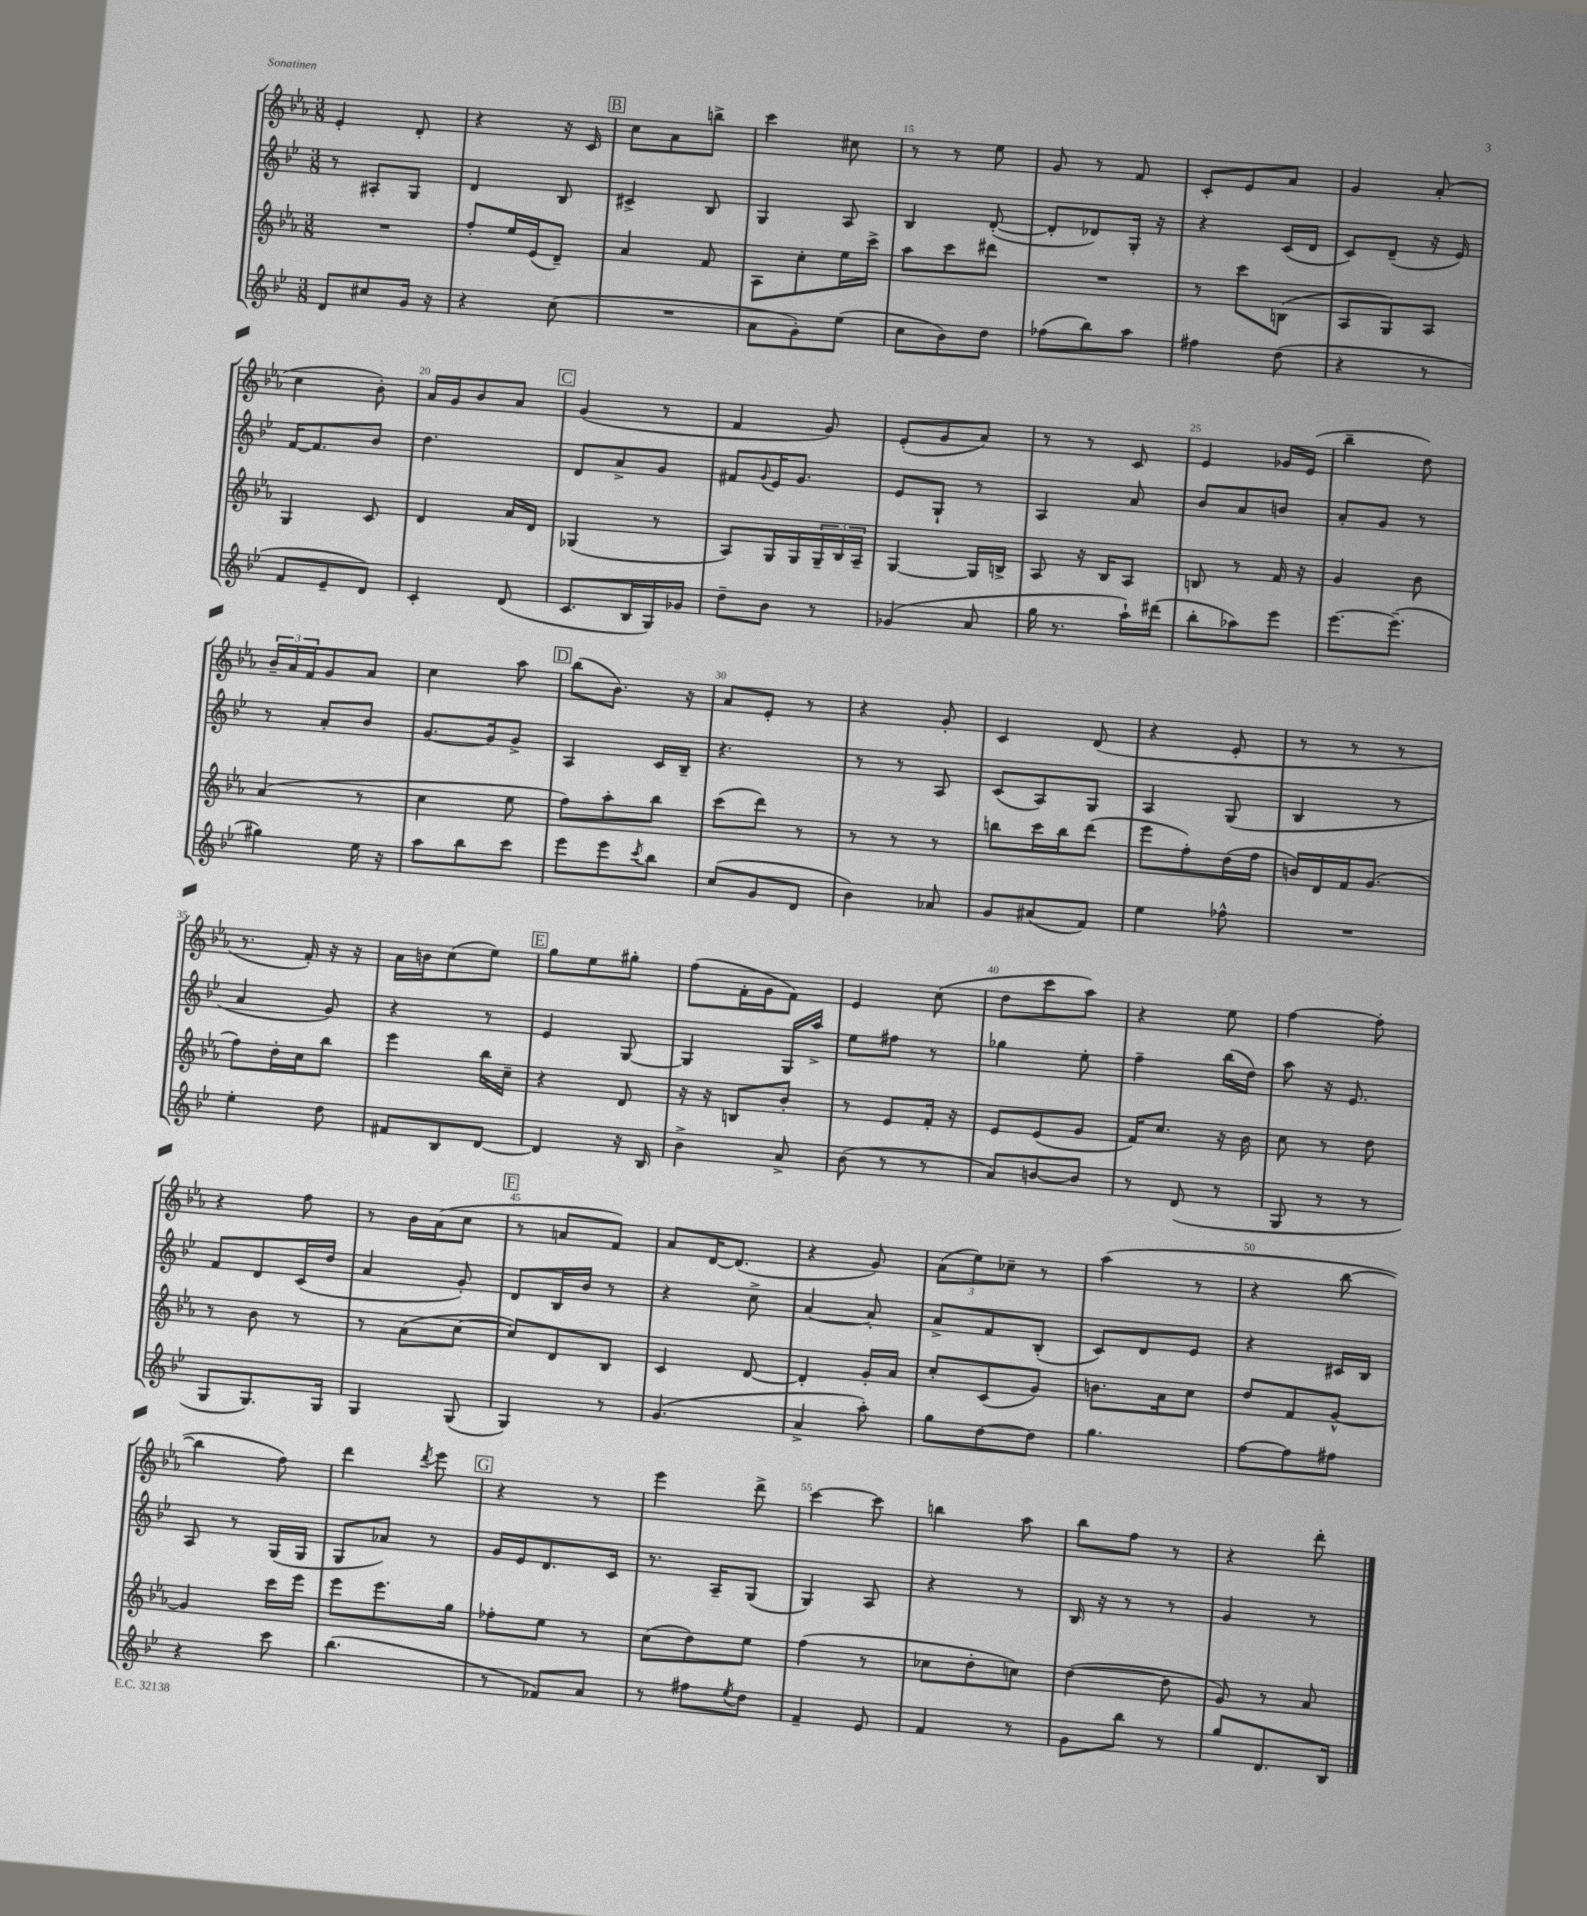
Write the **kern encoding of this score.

**kern	**kern	**kern	**kern
*part4	*part3	*part2	*part1
*staff4	*staff3	*staff2	*staff1
*clefG2	*clefG2	*clefG2	*clefG2
*k[b-e-]	*k[b-e-a-]	*k[b-e-]	*k[b-e-a-]
*M3/8	*M3/8	*M3/8	*M3/8
=11	=11	=11	=11
8d/L	4.r	8r	4e-'/
8cc#X/	.	8A#X'/L	.
16g/Jk	.	8G/J	8d'/
16r	.	.	.
=12	=12	=12	=12
4r	8ff'/L	4d/	4r
.	16ee-/L	.	.
.	(16e-/J	.	.
(8cc\	8d~/J)	8B-/	16r
.	.	.	16c/
!!LO:REH:place=s1:t=B
=13	=13	=13	=13
4.r	4a-/	4c#X^/	8cc\L
.	.	.	8a-\
.	8f/	8B-/	8bbn^\J
=14	=14	=14	=14
8a\L	8A-\L	4G/	4ccc\
8g'\)	8cc'\	.	.
(8ee-\J	16ee-\L	8A/	8cc#X\
.	16ccc^\JJ	.	.
=15	=15	=15	=15
8cc\L	8aa-\L	4B-/	8r
8b-\)	8ccc\	.	8r
8dd\J	8ddd#X\J	([8d'/	8ee-\
=16	=16	=16	=16
(8ff-X\L	4.r	8d'/L]	8g/
8bb-\)	.	8d-X/)	8r
8aa\J	.	16G'/Jk	8f/
.	.	16r	.
=17	=17	=17	=17
4ff#X\	8r	4r	8c'/L
.	8ccc\L	.	8e-/
(8dd\	(8Bn\J	(16c/LL	8a-/J
.	.	16d/JJ	.
=18	=18	=18	=18
4r	8A-/L	8c/L)	4g/
.	8G/)	(8d~/J	.
8r	8A-/J	16r	(8a-'/
.	.	16e-/)	.
!!LO:LB:g=z
=19	=19	=19	=19
8f/L	4G/	[16f/KL	4cc\
.	.	8.f/]	.
8e-~/	.	.	.
8d/J)	8c/	8b-/J	8b-'\)
=20	=20	=20	=20
4c'/	4d/	4.dd\	16a-/LL
.	.	.	16g/J
.	.	.	8b-/
(8d/	16a-/LL	.	8a-/J
.	16d/JJ	.	.
!!LO:REH:place=s1:t=C
=21	=21	=21	=21
8.c/L	(4G-X/	8d/L	(4g/
.	.	8a^/	.
16B-/L	.	.	.
16G/)	8r	8g/J	8r
16g-X/JJ	.	.	.
=22	=22	=22	=22
8dd~\L	8A-/L)	8f#X/L	4f/
.	.	8qqg/	.
8b-\J	16G/L	16e-/K	.
.	16G/	8.g/J	.
8r	24G~/	.	8g/)
.	24B-/	.	.
.	24A-~/JJ	.	.
=23	=23	=23	=23
(4g-X/	[4G/	8e-/L	(8e-'/L
.	.	8G`/J	8g/
8a/	16G/LL]	8r	8a-/J)
.	16Bn^/JJ	.	.
=24	=24	=24	=24
16gg\	8A-/	4A/	8r
8.r	.	.	.
.	16r	.	8r
.	16B-/KL	.	.
16aa`\LL)	8A-/J	8a/	8c/
(16ddd#X\JJ	.	.	.
=25	=25	=25	=25
8bb-'\L	8Bn/	8b-/L	4e-/
8aa-X\)	8r	8a/	.
8eee-\J	16f/	8bn/J	16g-X/LL
.	16r	.	(16e-/JJ
=26	=26	=26	=26
[8.eee-\L	4g/	8a'/L	4bb-~\
.	.	8g/J	.
(8.eee-~\J]	.	.	.
.	8b-\	8r	8dd\)
!!LO:LB:g=z
=27	=27	=27	=27
4gg#X\)	(4a-/	8r	24b-~/LL
.	.	.	24a-/
.	.	.	24f/J
.	.	8a'/L	8g/
16ee-\	8r	8b-/J	8a-/J
16r	.	.	.
=28	=28	=28	=28
8aa\L	4cc\	[8.g/L	4cc\
8bb-\	.	.	.
.	.	16g/k]	.
8ccc\J	8ee-\	8g^/J	8aa-\
!!LO:REH:place=s1:t=D
=29	=29	=29	=29
8eee-\L	8ff\L)	4A/	(8bb-\L
8eee-\	8aa-'\	.	8.b-\J)
8qccc/	.	.	.
8bb-\J	8bb-\J	16c/LL	.
.	.	16B-~/JJ	16r
=30	=30	=30	=30
(8cc/L	(8ccc\L	4.r	8a-/L
8g/	8ddd\J)	.	8e-'/J
8d/J	8r	.	8r
=31	=31	=31	=31
4b-\)	8r	8r	4r
.	8r	8r	.
8a-X/	8r	8A/	8g'/
=32	=32	=32	=32
8g/L	8bbn\L	(8c/L	4c/
(8a#X/	16ccc\L	8A/)	.
.	16bb\J	.	.
8f/J)	(8ddd\J	8G/J	(8d/
=33	=33	=33	=33
4ee-\	8eee-\L	4A/	4r
.	8ff'\)	.	.
8ff-X^^\	(16dd\L	(8G/	8e-'/
.	16ff\JJ	.	.
=34	=34	=34	=34
4.r	16bn/LL)	4B-/	8r
.	16d/	.	.
.	16f/J	.	8r
.	(8.g/J	.	.
.	.	8r	8r
!!LO:LB:g=z
=35	=35	=35	=35
4ee-'\	8ff\L)	4a/	8.r
.	16dd'\L	.	.
.	16cc\J	.	16f'/)
8dd\	8bb-\J	8g/)	16r
.	.	.	16r
=36	=36	=36	=36
8f#X/L	4eee-\	4r	16a-\LL
.	.	.	16bn\J
8B-/	.	.	(8cc\
[8d/J	16bb-\LL	8r	8ee-\J)
.	16cc~\JJ	.	.
!!LO:REH:place=s1:t=E
=37	=37	=37	=37
4d/]	4r	4e-/	8gg\L
.	.	.	8ee-\
16r	8d/	[8G/	8gg#X'\J
16B-/	.	.	.
=38	=38	=38	=38
4b-^\	16r	4G/]	(8ff\L
.	16r	.	.
.	8Bn/L	.	16f'\L
.	.	.	16g\J
8a^/	8b-'/J	16G/LL	8f\J)
.	.	16aa^/JJ	.
=39	=39	=39	=39
(8b-\	8r	8ee-\L	4e-/
8r	8e-/L	8ff#X\J	.
8r	16f'/Jk	8r	(8cc\
.	16r	.	.
=40	=40	=40	=40
8a/L)	8e-/L	4gg-X\	8dd\L
[8bn/	(8e-/	.	8ccc\
8b/J]	8g/J	8ee-'\	8aa-\J)
=41	=41	=41	=41
8r	16f/KL)	4ff~\	4r
.	8.cc/J	.	.
(8d/	.	.	.
8r	16r	(16bb-\LL	8ee-\
.	16b-\	16dd\JJ)	.
=42	=42	=42	=42
8G/	8cc\	8aa\	[4ff\
8r	8r	16r	.
.	.	8.e-/	.
8r	8dd\	.	8ff'\]
!!LO:LB:g=z
=43	=43	=43	=43
8G/L	8r	8f/L	4r
8.G/)	8b-\	8d/	.
.	8r	(16c/L	8ff\
16G/Jk	.	16dd/JJ	.
=44	=44	=44	=44
4G/	8r	4a/	8r
.	(8a-\L	.	16b-\LL
.	.	.	(16a-\J
(8G/	[8cc\J	8g'/)	8cc\J
!!LO:REH:place=s1:t=F
=45	=45	=45	=45
4G/)	8cc/L])	8d/L	8r
.	8d/	16B-/L	8an/L
.	.	16b-/JJ	.
8r	8B-/J	8r	8f/J)
=46	=46	=46	=46
(4.g/	4c/	4r	8a-/L
.	.	.	[16d/K
.	.	.	(8.d/J]
.	[8d/	8cc^\	.
=47	=47	=47	=47
4a^/	4d'/]	[4a/	4r
8aa'\)	16g'/LL	8a'/]	8g/)
.	16a-/JJ	.	.
=48	=48	=48	=48
8gg\L	8cc'/L	8a^/L	(12a-\L
.	.	.	12ee-\)
[8dd\	(8c/	8f/	.
.	.	.	12cc-X~\J
8dd\J]	8g/J)	(8B-'/J	8r
=49	=49	=49	=49
4.gg\	8.bn\L	8c/L)	(4aa-\
.	.	8d/	.
.	16a-\k	.	.
.	8cc\J	8e-/J	8r
=50	=50	=50	=50
[8ff\L	8dd/L	4r	4r
8ff\]	8f/	.	.
8ff#X\J	[8g^^/J	16c#X/LL	[8bb-\
.	.	16B-/JJ	.
!!LO:LB:g=z
=51	=51	=51	=51
4r	4g/]	8A/	4bb-\]
.	.	8r	.
8ccc\	16ccc\LL	(16G/LL	8ff\)
.	16eee-\JJ	16G/JJ	.
=52	=52	=52	=52
(4.bb-\	8eee-\L	8G/L	4ddd\
.	8.eee-\	8a-X/J)	.
.	.	.	8qddd/
.	.	8r	8eee-\
.	16gg\Jk	.	.
!!LO:REH:place=s1:t=G
=53	=53	=53	=53
8r	8ff-X'\L	16g/LL	4r
.	.	16e-/J	.
8f-X/L)	8ee-\J	8.d/	.
8a/J	8r	.	8r
.	.	16c/Jk	.
=54	=54	=54	=54
8r	(8cc\L	8.r	4eee-\
8ff#X\L	8dd\)	.	.
.	.	16A~/KL	.
8qee-/	.	.	.
8dd\J	8ee-\J	(8G/J	8ddd^\
=55	=55	=55	=55
4f~/	(4ff\	4G/)	[4ccc\
8e-/	8r	8A/	8ccc\]
=56	=56	=56	=56
4f/	8cc-X\L	4r	4bbn\
.	8dd'\	.	.
8r	8ccn\J)	8r	8aa-\
=57	=57	=57	=57
8g\L	([4dd\	16B-/	8bb-\L
.	.	16r	.
8bb-\J	.	8r	8ff\J
8r	8dd\]	8r	8r
=58	=58	=58	=58
8gg/L	8g/)	4g/	4r
8.d/	8r	.	.
.	8a-/	8r	8ddd'\
16B-/Jk	.	.	.
==	==	==	==
*-	*-	*-	*-
